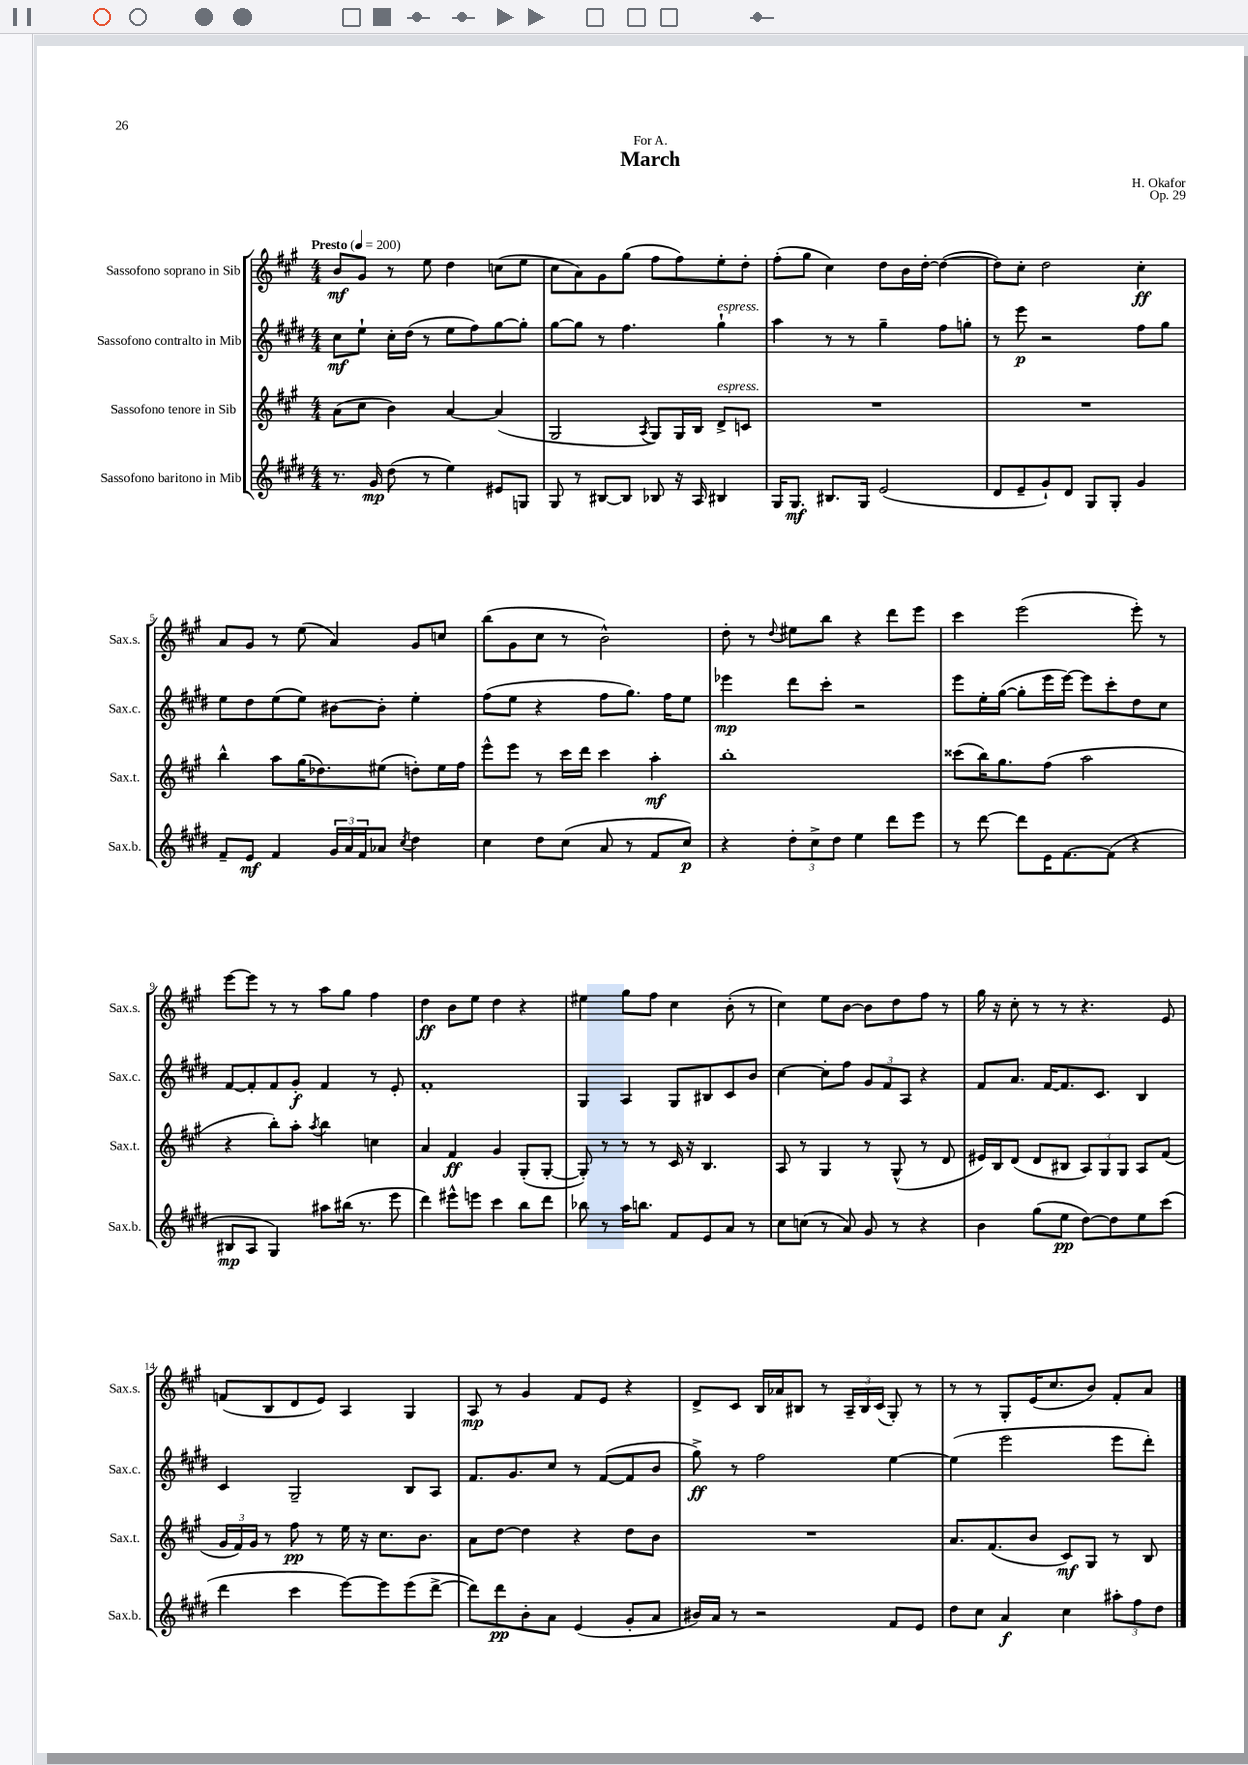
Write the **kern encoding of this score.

**kern	**dynam	**kern	**dynam	**kern	**dynam	**kern	**dynam
*part4	*part4	*part3	*part3	*part2	*part2	*part1	*part1
*staff4	*staff4	*staff3	*staff3	*staff2	*staff2	*staff1	*staff1
*I"Sassofono baritono in Mib	*	*I"Sassofono tenore in Sib	*	*I"Sassofono contralto in Mib	*	*I"Sassofono soprano in Sib	*
*I'Sax.b.	*	*I'Sax.t.	*	*I'Sax.c.	*	*I'Sax.s.	*
*clefG2	*	*clefG2	*	*clefG2	*	*clefG2	*
*k[f#c#g#d#]	*	*k[f#c#g#]	*	*k[f#c#g#d#]	*	*k[f#c#g#]	*
*M4/4	*	*M4/4	*	*M4/4	*	*M4/4	*
*MM200	*	*MM200	*	*MM200	*	*MM200	*
=1	=1	=1	=1	=1	=1	=1	=1
!	!	!	!	!	!	!LO:TX:a:B:t=Presto	!
8.r	.	(8a\L	.	8cc#\L	mf	8b/L	mf
.	.	8cc#\J	.	8ee`\J	.	8g#/J	.
16g#/	mp	.	.	.	.	.	.
(8dd#\	.	4b\)	.	16cc#'\LL	.	8r	.
.	.	.	.	(16dd#\JJ	.	.	.
8r	.	.	.	8r	.	8ee\	.
4ee\)	.	[4a/	.	8ee\L	.	4dd\	.
.	.	.	.	8ff#\)	.	.	.
8e#X/L	.	(4a/]	.	[8gg#\	.	(8ccn\L	.
8Gn/J	.	.	.	8gg#'\J]	.	8ee\J	.
=2	=2	=2	=2	=2	=2	=2	=2
8G#/	.	2G#/	.	[8gg#\L	.	8cc#\L	.
8r	.	.	.	8gg#\J]	.	8a\)	.
[8B#X/L	.	.	.	8r	.	8g#\	.
8B#/J]	.	.	.	4.ff#\	.	(8gg#\J	.
.	.	8qA/	.	.	.	.	.
8B-X/	.	8G#/L)	.	.	.	8ff#\L	.
16r	.	16G#/L	.	.	.	8ff#\)	.
16A/	.	16B/JJ	.	.	.	.	.
!	!	!	!	!LO:TX:a:i:t=espress.	!	!	!
!	!	!LO:TX:a:i:t=espress.	!	!	!	!	!
4B#X/	.	8d^/L	.	4gg#`\	.	8ee'\	.
.	.	8cn/J	.	.	.	8dd'\J	.
=3	=3	=3	=3	=3	=3	=3	=3
16G#/KL	.	1r	.	4aa\	.	(8ff#'\L	.
8.G#/J	mf	.	.	.	.	.	.
.	.	.	.	.	.	8gg#\J	.
8.B#X/L	.	.	.	8r	.	4cc#\)	.
.	.	.	.	8r	.	.	.
16G#/Jk	.	.	.	.	.	.	.
(2e/	.	.	.	4gg#~\	.	8dd\L	.
.	.	.	.	.	.	16b\L	.
.	.	.	.	.	.	[16dd'\JJ	.
.	.	.	.	8ff#\L	.	(4dd\_	.
.	.	.	.	8ggn'\J	.	.	.
=4	=4	=4	=4	=4	=4	=4	=4
8d#/L	.	1r	.	8r	.	8dd\L])	.
8e~/	.	.	.	8eee\	p	8cc#'\J	.
8g#`/)	.	.	.	2r	.	2dd\	.
8d#/J	.	.	.	.	.	.	.
8G#/L	.	.	.	.	.	.	.
8G#'/J	.	.	.	.	.	.	.
4g#/	.	.	.	8ff#\L	.	4cc#'\	ff
.	.	.	.	8gg#\J	.	.	.
!!LO:LB:g=z
=5	=5	=5	=5	=5	=5	=5	=5
8f#~/L	.	4bb^^\	.	8ee\L	.	8a/L	.
8e/J	mf	.	.	8dd#\	.	8g#/J	.
4f#/	.	8aa\L	.	(8ee\	.	8r	.
.	.	(16gg#\K	.	8ee\J)	.	(8ee\	.
.	.	8.dd-X\)	.	.	.	.	.
24g#/LL	.	.	.	[8b#X\L	.	4a/)	.
24a/	.	.	.	.	.	.	.
24f#/J	.	.	.	.	.	.	.
8a-X/J	.	(8ee#X\J	.	8b#'\J]	.	.	.
8qcc#/	.	.	.	.	.	.	.
4dd#\	.	8ddn'\L)	.	4ee'\	.	8g#/L	.
.	.	16ee#\L	.	.	.	8ccn/J	.
.	.	16ff#\JJ	.	.	.	.	.
=6	=6	=6	=6	=6	=6	=6	=6
4cc#\	.	8eee^^\L	.	(8ff#\L	.	(8bb\L	.
.	.	8eee\J	.	8ee\J	.	8g#\	.
8dd#\L	.	8r	.	4r	.	8cc#\J	.
(8cc#\J	.	16ccc#\LL	.	.	.	8r	.
.	.	16ddd\JJ	.	.	.	.	.
8a/	.	4ccc#\	.	8ff#\L	.	2b^^\)	.
8r	.	.	.	8.gg#\J)	.	.	.
8f#/L	.	4aa'\	mf	.	.	.	.
.	.	.	.	16ff#\KL	.	.	.
8cc#/J)	p	.	.	8ee\J	.	.	.
=7	=7	=7	=7	=7	=7	=7	=7
4r	.	1bb'	.	4eee-X\	mp	8dd'\	.
.	.	.	.	.	.	8r	.
.	.	.	.	.	.	8qqdd/	.
12dd#'\L	.	.	.	8ddd#\L	.	8ee#X\L	.
12cc#^\	.	.	.	.	.	.	.
.	.	.	.	8ccc#'\J	.	8bb\J	.
12dd#\J	.	.	.	.	.	.	.
4ee\	.	.	.	2r	.	4r	.
8ddd#\L	.	.	.	.	.	8ddd\L	.
8eee\J	.	.	.	.	.	8eee\J	.
=8	=8	=8	=8	=8	=8	=8	=8
8r	.	(8ccc##X\L	.	8eee\L	.	4ccc#\	.
[8ddd#\	.	16bb\K)	.	16ee'\L	.	.	.
.	.	8.gg#\	.	([16gg#\JJ	.	.	.
8ddd#\L]	.	.	.	8gg#'\L]	.	(2eee\	.
16e\K	.	(8ff#\J	.	16eee\L	.	.	.
[8.f#\	.	.	.	[16eee\JJ)	.	.	.
.	.	2aa\	.	8eee\L]	.	.	.
(8f#\J]	.	.	.	8ccc#'\	.	.	.
4r	.	.	.	8dd#\	.	8eee'\)	.
.	.	.	.	8cc#\J	.	8r	.
!!LO:LB:g=z
=9	=9	=9	=9	=9	=9	=9	=9
8B#X/L	mp	4r	.	[8f#/L	.	[8eee\L	.
8A/J	.	.	.	8f#'/]	.	8eee\J]	.
4G#/)	.	8bb'\L)	.	8f#/	.	8r	.
.	.	8aa'\J	.	8g#'/J	f	8r	.
.	.	8qaa/	.	.	.	.	.
8aa#X\L	.	4bb\	.	4f#/	.	8aa\L	.
(16bb#X\Jk	.	.	.	.	.	8gg#\J	.
8.r	.	.	.	.	.	.	.
.	.	4ccn\	.	8r	.	4ff#\	.
8eee\	.	.	.	8e'/	.	.	.
=10	=10	=10	=10	=10	=10	=10	=10
4ddd#\)	.	4a/	.	1f#'	.	4dd\	ff
8eee#X^^\L	.	4f#/	ff	.	.	8b\L	.
8eeen\J	.	.	.	.	.	8ee\J	.
4ccc#\	.	4g#/	.	.	.	4dd\	.
8bb\L	.	(8G#'/L	.	.	.	4r	.
8ddd#\J	.	[8G#'/J	.	.	.	.	.
=11	=11	=11	=11	=11	=11	=11	=11
8bb-X\	.	8G#'/])	.	4G#/	.	4ee#X\	.
8r	.	8r	.	.	.	.	.
16aa\KL	.	8r	.	4A/	.	8gg#\L	.
8.bbn\J	.	.	.	.	.	.	.
.	.	8r	.	.	.	8ff#\J	.
8f#/L	.	16c#/	.	8G#/L	.	4cc#\	.
.	.	16r	.	.	.	.	.
8e/	.	4.B/	.	8B#X/	.	.	.
8a/J	.	.	.	8c#/	.	(8b'\	.
8r	.	.	.	8b/J	.	8r	.
=12	=12	=12	=12	=12	=12	=12	=12
8cc#\L	.	8A/	.	[4cc#\	.	4cc#\)	.
(8ccn\J	.	8r	.	.	.	.	.
8r	.	4G#/	.	8cc#'\L]	.	8ee\L	.
8a/)	.	.	.	8ff#\J	.	[8b\J	.
8g#/	.	8r	.	12g#/L	.	8b\L]	.
.	.	.	.	12f#/	.	.	.
8r	.	(8G#^^/	.	.	.	8dd\	.
.	.	.	.	12A/J	.	.	.
4r	.	8r	.	4r	.	8ff#\J	.
.	.	8d/	.	.	.	8r	.
=13	=13	=13	=13	=13	=13	=13	=13
4b\	.	16e#X/LL)	.	8f#/L	.	16gg#\	.
.	.	16B/J	.	.	.	16r	.
.	.	(8d/J	.	8.a/J	.	8cc#'\	.
(8gg#\L	.	8d/L	.	.	.	8r	.
.	.	.	.	[16f#/KL	.	.	.
8ee\J	pp	8B#X/J	.	8.f#/]	.	8r	.
[8dd#\L)	.	12A/L)	.	.	.	4.r	.
.	.	.	.	8.c#/J	.	.	.
.	.	12G#/	.	.	.	.	.
8dd#\]	.	.	.	.	.	.	.
.	.	12G#/J	.	.	.	.	.
8ee\	.	8A/L	.	4B/	.	.	.
(8ccc#\J	.	(8f#/J	.	.	.	8e/	.
!!LO:LB:g=z
=14	=14	=14	=14	=14	=14	=14	=14
4ddd#\	.	24g#/LL	.	4c#/	.	(8fn/L	.
.	.	24f#/)	.	.	.	.	.
.	.	24g#/JJ	.	.	.	.	.
.	.	8r	.	.	.	8B/	.
4ccc#\	.	8ff#\	pp	2G#~/	.	8d/	.
.	.	8r	.	.	.	8e/J)	.
[8eee\L)	.	16ee\	.	.	.	4A/	.
.	.	16r	.	.	.	.	.
8eee\]	.	8.cc#\L	.	.	.	.	.
(8eee\	.	.	.	8B/L	.	4G#/	.
.	.	8.b\J	.	.	.	.	.
[8ddd#^\J	.	.	.	8A/J	.	.	.
=15	=15	=15	=15	=15	=15	=15	=15
8ddd#\L])	.	8a\L	.	8.f#/L	.	8A/	mp
8ddd#\	pp	[8dd\J	.	.	.	8r	.
.	.	.	.	8.g#/	.	.	.
8b'\	.	4dd\]	.	.	.	4g#/	.
8a\J	.	.	.	8cc#/J	.	.	.
(4e/	.	4r	.	8r	.	8f#/L	.
.	.	.	.	([8f#/L	.	8e/J	.
8g#'/L	.	8dd\L	.	8f#/]	.	4r	.
8a/J	.	8b\J	.	8b/J	.	.	.
=16	=16	=16	=16	=16	=16	=16	=16
16b#X/LL)	.	1r	.	8gg#^\)	ff	8d^/L	.
16a/JJ	.	.	.	.	.	.	.
8r	.	.	.	8r	.	8c#/J	.
2r	.	.	.	2ff#\	.	16B/LL	.
.	.	.	.	.	.	16a-X/J	.
.	.	.	.	.	.	8B#X/J	.
.	.	.	.	.	.	8r	.
.	.	.	.	.	.	24A~/LL	.
.	.	.	.	.	.	24B#/	.
.	.	.	.	.	.	(24c#/JJ	.
8f#/L	.	.	.	[4ee\	.	8G#'/)	.
8e/J	.	.	.	.	.	8r	.
=17	=17	=17	=17	=17	=17	=17	=17
8dd#\L	.	8.a/L	.	(4ee\]	.	8r	.
8cc#\J	.	.	.	.	.	8r	.
.	.	(8.f#/	.	.	.	.	.
4a/	f	.	.	2eee\	.	8G#'/L	.
.	.	8b/J	.	.	.	(16e/K	.
.	.	.	.	.	.	8.cc#/	.
4cc#\	.	8c#/L)	mf	.	.	.	.
.	.	8G#/J	.	.	.	8b/J)	.
12aa#X'\L	.	8r	.	8eee\L	.	8f#'/L	.
12ff#\	.	.	.	.	.	.	.
.	.	8B/	.	8ddd#'\J)	.	8a/J	.
12dd#\J	.	.	.	.	.	.	.
==	==	==	==	==	==	==	==
*-	*-	*-	*-	*-	*-	*-	*-
